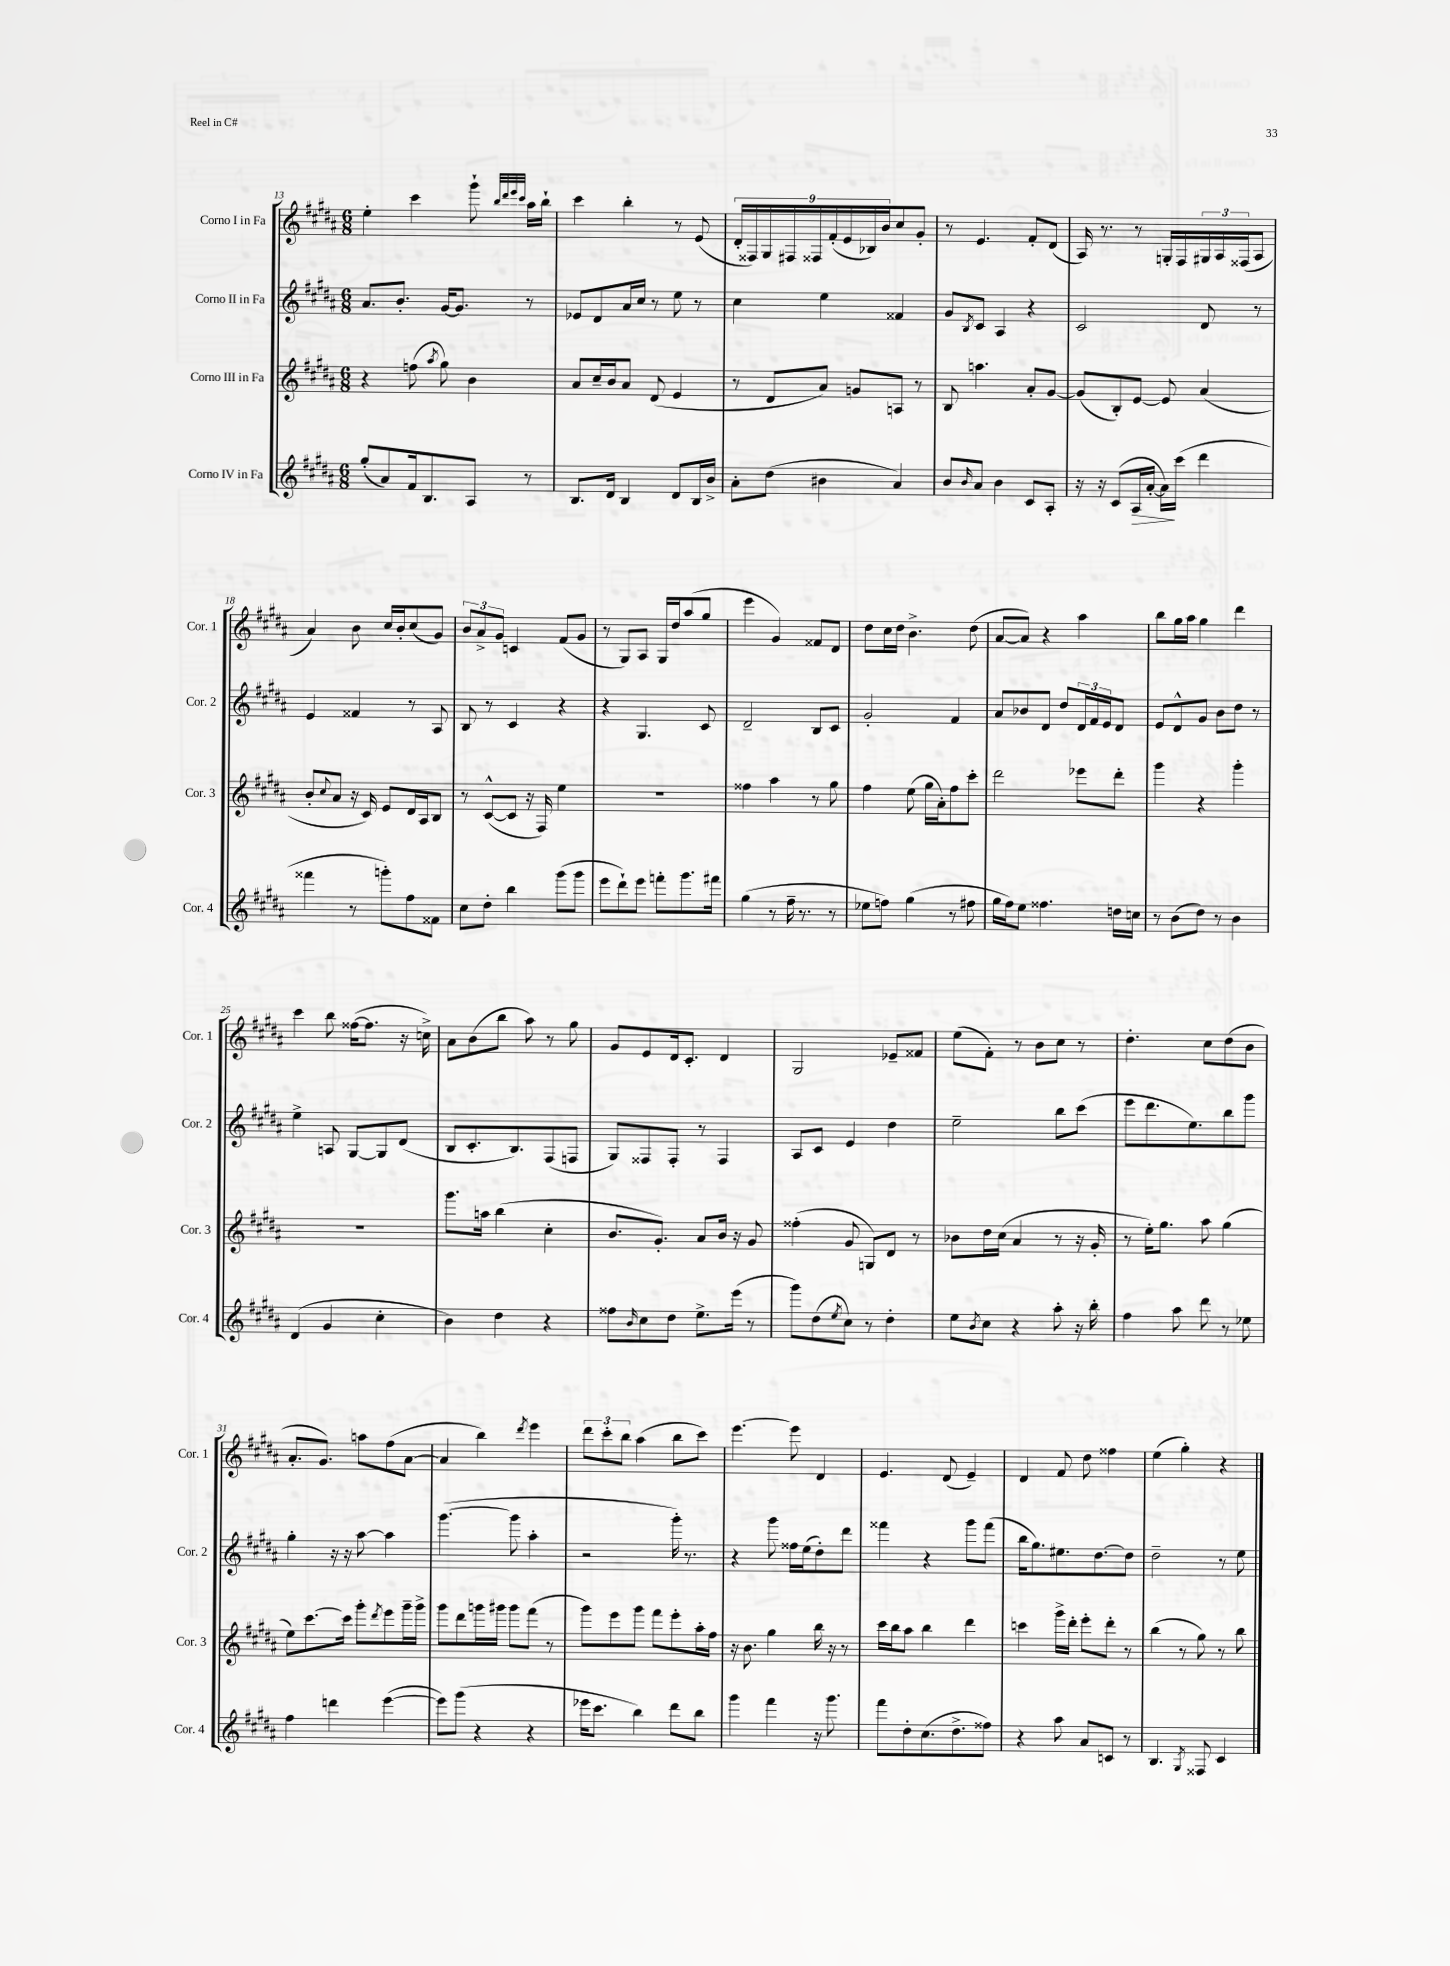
<<
\new StaffGroup <<
\new Staff = "s0" \with { instrumentName = "Corno I in Fa" shortInstrumentName = "Cor. 1" } {
    \clef treble \key b \major \numericTimeSignature \time 6/8
    e''4-. cis'''4 gis'''8-! \grace { b''32 dis'''32 e'''32 cis'''32 } ais''16 b''16-! |
    cis'''4 b''4-. r8 e'8( |
    \tuplet 9/8 { dis'16-. fisis16) gis16 fis16 fisis16 fis'16-.( e'16 bes16) b'16 } cis''8 gis'8-. |
    r8 e'4. fis'8-. dis'8( |
    ais16) r8. r8 g16-. fis16 \tuplet 3/2 { gis16 ais16 fisis16( } ais8 |
    ais'4) b'8 cis''16 b'16-. cis''8( gis'8) |
    \tuplet 3/2 { b'8 ais'8-> gis'8 } c'4 fis'8( gis'8 |
    r8 gis8) ais8 gis16 dis''16 ais''8( gis''8 |
    e'''4 gis'4) fisis'8 dis'8 |
    dis''8 cis''16 dis''16 b'4.-> dis''8( |
    ais'8~ ais'8) r4 ais''4 |
    b''8 gis''16 ais''16 gis''4 dis'''4 |
    cis'''4 b''8 fisis''16~( fisis''8. r16 c''16->) |
    ais'8 b'8( b''8 ais''8) r8 gis''8 |
    gis'8 e'8 dis'16 cis'8.-. dis'4 |
    gis2 ees'8-- fisis'8 |
    e''8( fis'8-.) r8 b'8 cis''8 r8 |
    dis''4.-. cis''8 dis''8( b'8 |
    ais'8.-. gis'8.) a''8 fis''8( ais'8~ |
    ais'4 b''4) \acciaccatura { dis'''8 } e'''4 |
    \tuplet 3/2 { dis'''8 cis'''8-. b''8 } ais''4( b''8 cis'''8) |
    e'''4.~ e'''8 dis'4 |
    e'4. dis'8( e'4--) |
    dis'4 fis'8 dis''8 fisis''4 |
    e''4( gis''4-.) r4 \bar "|." |
}
\new Staff = "s1" \with { instrumentName = "Corno II in Fa" shortInstrumentName = "Cor. 2" } {
    \clef treble \key b \major \numericTimeSignature \time 6/8
    ais'8. b'8.-. gis'16~ gis'8. r8 |
    ees'8 dis'8 ais'16 cis''16 r8 e''8 r8 |
    cis''4 e''4 fisis'4 |
    gis'8 \acciaccatura { b8 } cis'8 ais4 r4 |
    cis'2 dis'8 r8 |
    e'4 fisis'4 r8 ais8 |
    b8 r8 cis'4 r4 |
    r4 gis4. cis'8 |
    dis'2-- b8 cis'8 |
    gis'2-. fis'4 |
    ais'8 bes'8 dis'8 dis''8 \tuplet 3/2 { dis'16 fis'16 e'16 } dis'8 |
    e'8 dis'8-^ gis'8 b'8 dis''8 r8 |
    e''4-> a8 gis8~ gis8 dis'8( |
    b8 cis'8.-. b8.) fis8( f8 |
    gis8) fisis8 fisis8-. r8 fisis4 |
    ais8 cis'8 e'4 dis''4 |
    e''2-- b''8 cis'''8( |
    e'''8 dis'''8. e''8.) b''8 gis'''8 |
    gis''4-. r16 r16 ais''8~ ais''4 |
    gis'''4.~( gis'''8 ais''4-. |
    r2 gis'''16-.) r8. |
    r4 gis'''8 fisis''16 e''16( dis''8-.) dis'''8 |
    fisis'''4 r4 gis'''8 fisis'''8( |
    b''16 gis''8.) eis''8. dis''8.~ dis''8 |
    dis''2-- r8 e''8 \bar "|." |
}
\new Staff = "s2" \with { instrumentName = "Corno III in Fa" shortInstrumentName = "Cor. 3" } {
    \clef treble \key b \major \numericTimeSignature \time 6/8
    r4 f''8( \acciaccatura { ais''8 } gis''8) b'4 |
    ais'8 cis''16-- b'16 ais'8 dis'8( e'4 |
    r8 dis'8 ais'8) g'8 a8 r8 |
    b8 a''4. ais'8-. gis'8~ |
    gis'8( b8-.) e'8~ e'8 ais'4( |
    b'8-. \appoggiatura { cis''8 } ais'8 r16 cis'16) e'8 dis'16 ais16 b8 |
    r8 cis'8~-^( cis'8 r16 fis16) e''4 |
    R2. |
    fisis''4 ais''4 r8 gis''8 |
    fis''4 e''8( gis''16 ais'16-.) fis''8 cis'''8-. |
    dis'''2 ees'''8 dis'''8-. |
    gis'''4 r4 gis'''4-. |
    R2. |
    gis'''8. a''16 b''4( cis''4-. |
    b'8. gis'8.-.) ais'8 b'16 r16 gis'8 |
    fisis''4-.( gis'8 g8) dis'8 r8 |
    bes'8 dis''16 cis''16( ais'4 r8 r16 gis'16-. |
    r8 e''16-.) gis''8. ais''8 gis''4( |
    e''8) cis'''8.~ cis'''16 gis'''8-. \acciaccatura { dis'''8 } e'''8 gis'''16-- gis'''16-> |
    gis'''8 dis'''8 g'''16 gis'''16 gis'''8 fis'''8( r8 |
    gis'''8) e'''8 gis'''8 fis'''8 e'''8-. ais''16-. fis''16 |
    r16 b'8. gis''4 b''16 r16 r8 |
    cis'''16 b''16 ais''8 b''4 dis'''4 |
    c'''4 gis'''16-> dis'''16-. e'''8-. dis'''8-. r8 |
    b''4( r8 gis''8) r8 b''8 \bar "|." |
}
\new Staff = "s3" \with { instrumentName = "Corno IV in Fa" shortInstrumentName = "Cor. 4" } {
    \clef treble \key b \major \numericTimeSignature \time 6/8
    gis''8-.( ais'8) fis'16 b8. ais8 r8 |
    b8. dis'16 b4 dis'8 b16 b'16-> |
    ais'8-. dis''8( bis'4 ais'4) |
    b'8 \grace { b'16 } ais'8 b'4 cis'8 ais8-. |
    r16 r16 cis'8( ais16\> ais'16~-. ais'16\!) cis'''16( dis'''4 |
    fisis'''4 r8 g'''8-.) fis''8 fisis'8 |
    cis''8 dis''8-. b''4 gis'''8( gis'''8 |
    e'''8 dis'''8-!) e'''8 f'''8-. gis'''8. fis'''16 |
    gis''4( r8 fis''16-- r8. r8 |
    ees''8 f''8) gis''4( r8 fis''8 |
    gis''16 fis''16) e''8 fisis''4. d''16 c''16 |
    r8 b'8( dis''8) r8 b'4 |
    dis'4( gis'4 cis''4-. |
    b'4) dis''4 r4 |
    fisis''8 \grace { b'16 } cis''8 dis''8 e''8.-> e'''16( r8 |
    gis'''8) dis''8( \acciaccatura { e''8 } cis''8) r8 dis''4-. |
    e''8 \acciaccatura { b'8 } cis''8 r4 ais''8-. r16 b''16-. |
    fis''4 ais''8 dis'''8 r8 ees''8 |
    fis''4 d'''4 e'''4~( |
    e'''8) gis'''8( r4 r4 |
    ees'''16 cis'''8. b''4) dis'''8 b''8 |
    gis'''4 fis'''4 r16 gis'''8. |
    fis'''8 dis''8-. cis''8.( dis''8.-> fisis''8) |
    r4 ais''8 ais'8 c'8 r8 |
    b4. \acciaccatura { gis8 } fisis8 cis'4 \bar "|." |
}
>>
>>
\layout { \context { \Score currentBarNumber = #13 } }
